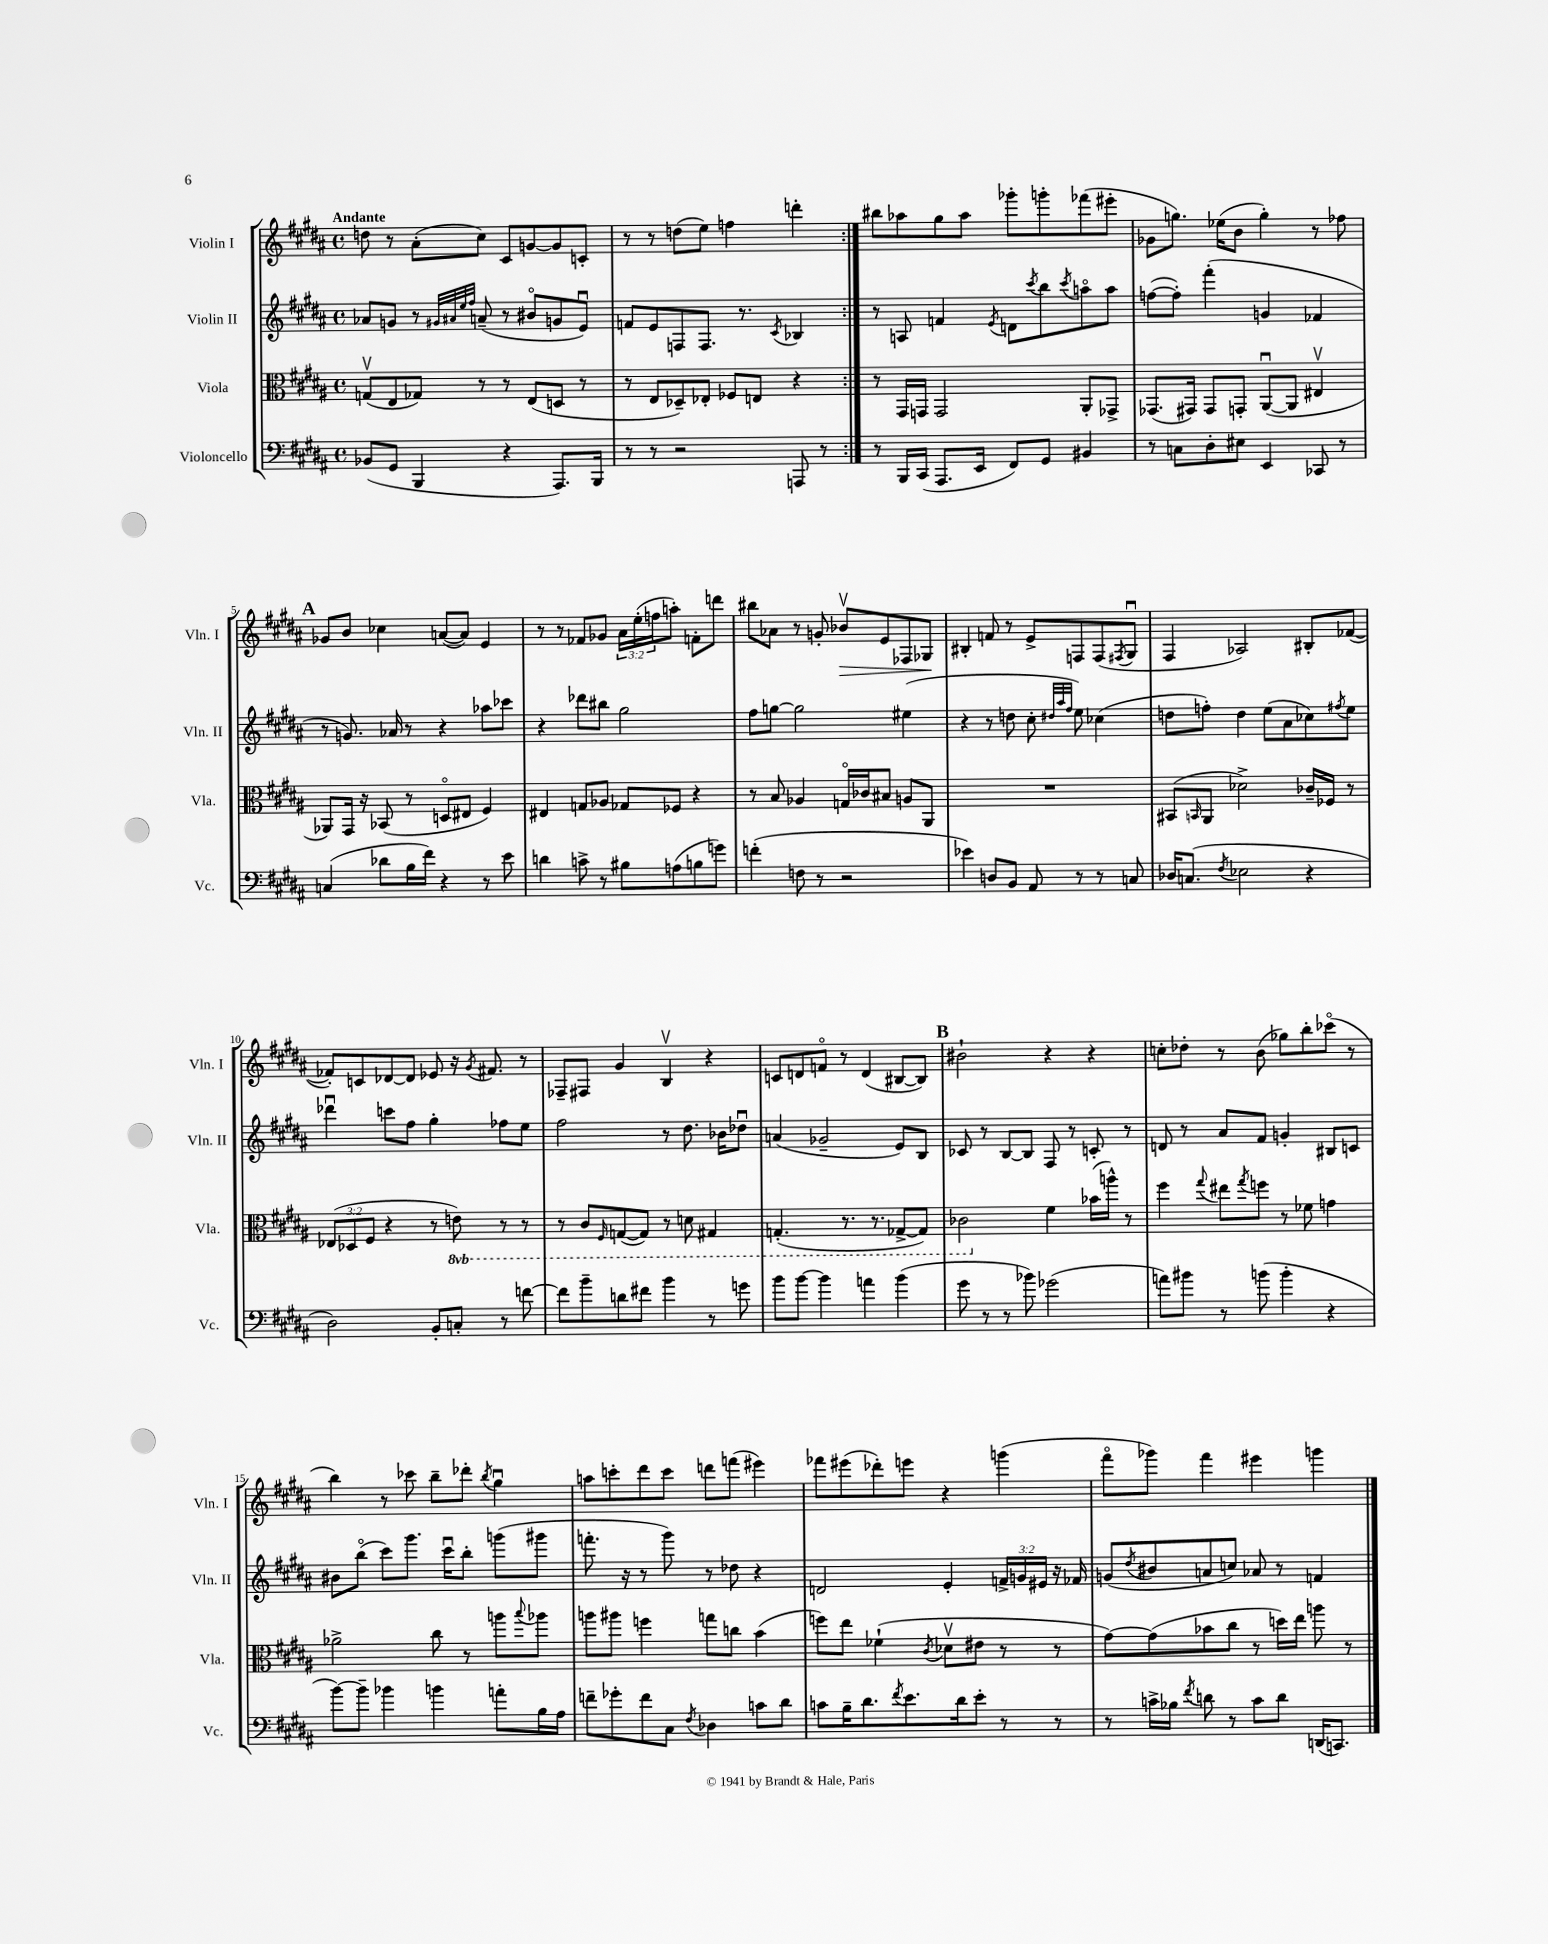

**kern	**kern	**kern	**kern
*staff4	*staff3	*staff2	*staff1
*clefF4	*clefC3	*clefG2	*clefG2
*k[f#c#g#d#a#]	*k[f#c#g#d#a#]	*k[f#c#g#d#a#]	*k[f#c#g#d#a#]
*M4/4	*M4/4	*M4/4	*M4/4
*met(c)	*met(c)	*met(c)	*met(c)
(8BB-	(8Gv	8a-	8dd
8GG#	8E	8g	8r
4BBB	8G-)	8r	(8a#'
.	.	32qqg#	.
.	.	32qqa#	.
.	.	32qqee	.
.	.	32qqff#	.
.	8r	(8a~	8cc#)
4r	8r	8r	8c#
.	(8E	8b#o	[8g
8.AAA#)	8D	8g	8g]
.	8r	8eu)	8c'
16BBB	.	.	.
=	=	=	=
8r	8r	8f	8r
8r	8E	8e	8r
2r	8D-~)	8F	(8dd
.	8E-'	8.F	8ee)
.	8F-	.	4ff
.	.	8.r	.
.	8E	.	.
.	.	8qc#	.
8AAA	4r	4B-	4ddd'
8r	.	.	.
=:|!	=:|!	=:|!	=:|!
8r	8r	8r	8bb#
16BBB	16GG#	8A	8aa-
(16CC#	16GG	.	.
8.AAA#	2GG	4f	8gg#
.	.	.	8aa-
16EE	.	.	.
.	.	8qe	.
8FF#)	.	8d	8ggg-'
.	.	8qccc#	.
8GG#	.	8bb	8ggg'
.	.	8qccc#	.
4BB#	8AA#'	8aao	(8fff-
.	8GG-^	8aa	8eee#'
=	=	=	=
8r	(8.GG-	([8ff	8g-
8C	.	8ff'])	8.gg)
.	16GG#)	.	.
8D#'	8GG#	(4fff#'	.
.	.	.	(16ee-
8E#	8GG'	.	8b
4EE	([8AA#u	4g	4gg')
.	8AA#]	.	.
8CC-	4E#v	4f-	8r
8r	.	.	8ff-
=	=	=	=
(4C	8AA-)	8r	8g-
.	16GG#	8.g)	8b
.	16r	.	.
8d-	(8BB-	.	4cc-
.	.	16a-	.
16B	8r	8r	.
16f#)	.	.	.
4r	8Do	4r	([8a
.	8E#	.	8a])
8r	4F#)	8aa-	4e
8e	.	8ccc-	.
=	=	=	=
4d	4E#	4r	8r
.	.	.	8r
8c^	8G	8ddd-	8f-
8r	8A-	8bb#	8g-
8B#	8G-	2gg#	24a#
.	.	.	(24ee'
.	.	.	24ff
(8A	8F-	.	8aa')
8B	4r	.	8f'
8g)	.	.	8ddd
=	=	=	=
(4f'	8r	8ff#	8bb#
.	8B	[8gg	8a-
8F	4A-	2gg]	8r
8r	.	.	8g'
2r	16Go	.	8b-v
.	16c-	.	.
.	8B#	.	8e
.	8A	(4ee#	8F-
.	8AA#	.	8G-
=	=	=	=
4e-)	1r	4r	4B#'
8D	.	8r	8f
8BB	.	8dd	8r
8AA#	.	8cc#'	8e^
.	.	32qqdd#	.
.	.	32qqaa#	.
.	.	32qqff#	.
8r	.	8ee)	8F
8r	.	(4cc-	(8F
.	.	.	8qF#
8C	.	.	8G#u
=	=	=	=
16D-	(8BB#	8dd	4F#
(8.C	.	.	.
.	16qqBB	.	.
.	8AA#	8ff')	.
8qF#	.	.	.
2E-	2d-^)	4dd	2A-)
.	.	(8ee	.
.	.	8a#	.
4r	16c-~	8cc-)	8B#'
.	16F-	.	.
.	.	8qff#	.
.	8r	8ee	([8f-
=	=	=	=
2D#)	(12E-	4ddd-u	8f-'])
.	12D-	.	.
.	.	.	8c
.	12F#	.	.
.	4r	8ccc	[8d-
.	.	8ff#	8d-]
8BB'	8r	4gg#'	8e-
8C'	8E)	.	16r
.	.	.	8qg#
.	.	.	8.f#
8r	8r	8ff-	.
[8f	8r	8ee	8r
=	=	=	=
8f]	8r	2ff#	8F-~
8b~	8C#	.	8F#
.	16qqFF#	.	.
8d	([8GG	.	4g#
8f#	8GG])	.	.
4b	8r	8r	4Bv
.	8D	8.dd#	.
8r	4GG#	.	4r
.	.	16b-	.
8g	.	8dd-u	.
=	=	=	=
8b	(4.GG'	(4a	8c
[8b	.	.	8d
4b]	.	2g-~	8fo
.	8.r	.	8r
4a	.	.	(4d
.	8.r	.	.
(4b	[8GG-^	8e)	[8B#
.	8GG-])	8B	8B#])
=	=	=	=
8g#	2C-	8c-	2b#`
8r	.	8r	.
8r	.	[8B	.
8b-)	.	8B]	.
(2g-	4f#	8F#	4r
.	.	8r	.
.	(16b-	8c'	4r
.	16aa^^)	.	.
.	8r	8r	.
=	=	=	=
8a)	4ff#	8d	8cc'
8b#	.	8r	8dd-'
.	8qqgg#	.	.
8r	8ee#	8a#	8r
.	8qgg#	.	.
(8b	8ff	8f#	(8b
4b'	8r	4g'	8gg-)
.	8f-	.	8bb'
4r	4g	8B#	(8ccc-o
.	.	8c	8r
=	=	=	=
[8b)	2a-^	8b#	4bb)
8b~]	.	(8bbo	.
4b-	.	8ccc#)	8r
.	.	8.ggg#	8ccc-
4b	8cc#	.	8bb~
.	.	16ccc#u	.
.	8r	8bb'	8ddd-'
.	.	.	8qbb
8a'	8aa	(8ggg	4gg#u
.	8qqbb	.	.
16B	8aa-	8ggg#	.
16A#	.	.	.
=	=	=	=
8f~	8aa	8.fff'	8aa
8g-'	8aa#	.	8ccc'
.	.	16r	.
8f	4ff	8r	8ddd#
8C#	.	8ggg#)	8ccc
8qF#	.	.	.
4D-	8gg	8r	8ddd
.	8cc	8dd-	(8fff
8c	(4b	4r	4eee#)
8d#	.	.	.
=	=	=	=
8c	8ff)	2d	8fff-
16B~	8ee	.	(8eee#
8.d#	.	.	.
.	(4f-`	.	8ddd-')
8qf#	.	.	.
8.e	.	.	8eee
.	8qc#	.	.
.	8d-v	4e'	4r
16d#	.	.	.
8e'	8e#	.	.
8r	8r	24f^	(4ggg
.	.	24g	.
.	.	24e#	.
8r	8r	16r	.
.	.	16f-	.
=	=	=	=
8r	[8g#)	(8g	8fff#o
.	.	8qdd#	.
16c^	(8g#]	8b#	8ggg-)
16B-	.	.	.
8qf#	.	.	.
8d	8b-	8a	4fff#
8r	8cc#	8cc)	.
8c	8r	8a-	4eee#
8d	16dd)	8r	.
.	16ee	.	.
(16DD	8aa	4f	4ggg
8.CC)	.	.	.
.	8r	.	.
==	==	==	==
*-	*-	*-	*-
